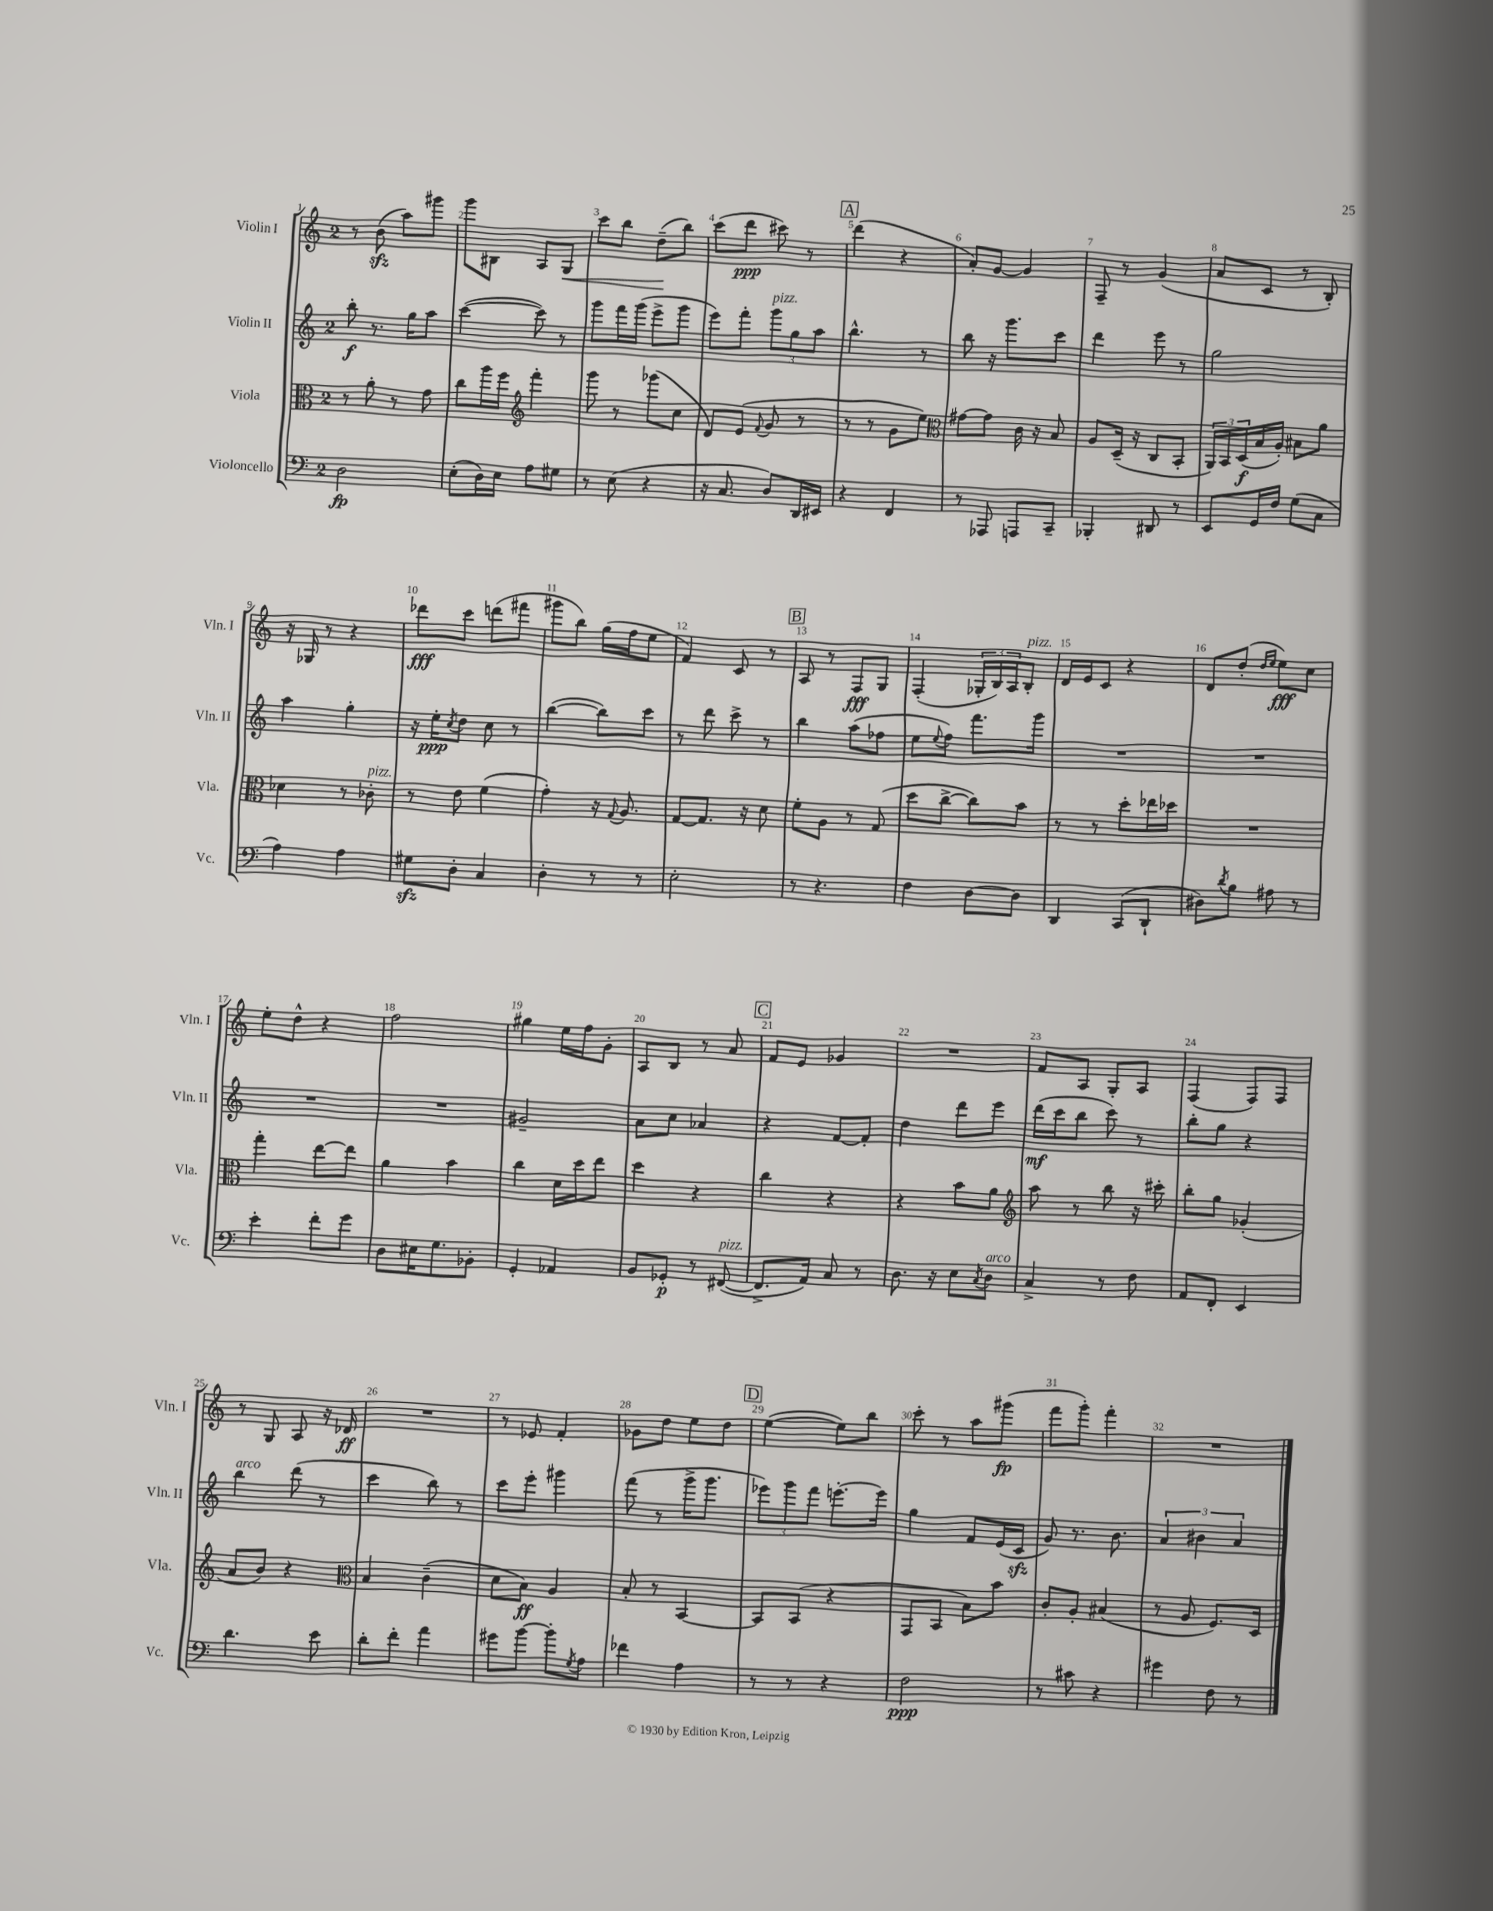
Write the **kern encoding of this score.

**kern	**dynam	**kern	**dynam	**kern	**dynam	**kern	**dynam
*part4	*part4	*part3	*part3	*part2	*part2	*part1	*part1
*staff4	*staff4	*staff3	*staff3	*staff2	*staff2	*staff1	*staff1
*I"Violoncello	*	*I"Viola	*	*I"Violin II	*	*I"Violin I	*
*I'Vc.	*	*I'Vla.	*	*I'Vln. II	*	*I'Vln. I	*
*clefF4	*	*clefC3	*	*clefG2	*	*clefG2	*
*k[]	*	*k[]	*	*k[]	*	*k[]	*
*M2/4	*	*M2/4	*	*M2/4	*	*M2/4	*
=1	=1	=1	=1	=1	=1	=1	=1
2D\	fp	8r	.	8bb'\	f	8r	.
.	.	8a'\	.	8.r	.	(8bzz\	.
.	.	8r	.	.	.	8aa\L)	.
.	.	.	.	16gg\KL	.	.	.
.	.	8g\	.	8aa\J	.	8ggg#X\J	.
=2	=2	=2	=2	=2	=2	=2	=2
(8E'\L	.	8cc\L	.	([4ccc\	.	8ggg\L	.
16D\L)	.	16aa\L	.	.	.	8B#X\J	.
16E\JJ	.	16ff\JJ	.	.	.	.	.
*	*	*clefG2	*	*	*	*	*
8A\L	.	4fff'\	.	8ccc\])	.	8A/L	.
!	!	!	!	!	!	!	!LO:HP:b
8G#X\J	.	.	.	8r	.	8G/J	<
=3	=3	=3	=3	=3	=3	=3	=3
8r	.	8ggg\	.	8ggg\L	.	8ccc\L	.
(8E\	.	8r	.	16fff\L	.	8bb\J	.
.	.	.	.	(16ggg\JJ	.	.	.
4r	.	(8ggg-X\L	.	8eee^\L	.	(8dd~\L	.
.	.	8cc\J	.	8ggg\J	.	8bb\J)	[
=4	=4	=4	=4	=4	=4	=4	=4
16r	.	8d/L)	.	8eee\L)	.	(8ccc\L	.
8.C/	.	.	.	.	.	.	.
.	.	(8e/J	.	8fff'\J	.	8ddd\J	ppp
.	.	8qqf/	.	.	.	.	.
!	!	!	!	!LO:TX:a:i:t=pizz.	!	!	!
8D/L)	.	8g/	.	12ggg\L	.	8ccc#X\)	.
.	.	.	.	12gg\	.	.	.
16DD/L	.	8r	.	.	.	8r	.
.	.	.	.	12aa\J	.	.	.
16EE#X/JJ	.	.	.	.	.	.	.
!!LO:REH:place=s1:t=A
=5	=5	=5	=5	=5	=5	=5	=5
4r	.	8r	.	4.bb^^\	.	(4ddd\	.
.	.	8r	.	.	.	.	.
4FF/	.	8g\L	.	.	.	4r	.
.	.	8ee\J)	.	8r	.	.	.
=6	=6	=6	=6	=6	=6	=6	=6
*	*	*clefC3	*	*	*	*	*
8r	.	[8g#X\L	.	8bb\	.	8a'/L)	.
8AAA-X/	.	8g#\J]	.	16r	.	[8g/J	.
.	.	.	.	8.ggg\L	.	.	.
8AAAn/L	.	16c\	.	.	.	4g/]	.
.	.	16r	.	.	.	.	.
8CC~/J	.	8B/	.	8ccc\J	.	.	.
=7	=7	=7	=7	=7	=7	=7	=7
4BBB-X'/	.	8A/L	.	4ddd\	.	8F~/	.
.	.	(16D~/Jk	.	.	.	8r	.
.	.	16r	.	.	.	.	.
8DD#X/	.	8C/L	.	8eee\	.	(4g/	.
8r	.	8BB'/J	.	8r	.	.	.
=8	=8	=8	=8	=8	=8	=8	=8
8EE/L	.	24AA/LL)	.	2gg\	.	8a/L	.
.	.	24BB/	.	.	.	.	.
.	.	(24D/	f	.	.	.	.
16GG/L	.	16B/	.	.	.	8c/J	.
16F/JJ	.	16A'/JJ)	.	.	.	.	.
(8G\L	.	8B#X\L	.	.	.	8r	.
8C\J	.	8a\J	.	.	.	8B'/)	.
!!LO:LB:g=z
=9	=9	=9	=9	=9	=9	=9	=9
4A\)	.	4d-X\	.	4aa\	.	16r	.
.	.	.	.	.	.	16G-X/	.
.	.	.	.	.	.	8r	.
4A\	.	8r	.	4gg'\	.	4r	.
!	!	!LO:TX:a:i:t=pizz.	!	!	!	!	!
.	.	8c-X'\	.	.	.	.	.
=10	=10	=10	=10	=10	=10	=10	=10
8G#Xzz\L	.	8r	.	16r	.	8ddd-X\L	fff
.	.	.	.	16ee'\KL	ppp	.	.
.	.	.	.	8qcc/	.	.	.
8D'\J	.	8e\	.	8dd\J	.	8ccc\J	.
4C/	.	(4f\	.	8cc\	.	(8dddn\L	.
.	.	.	.	8r	.	8fff#X\J	.
=11	=11	=11	=11	=11	=11	=11	=11
4D'\	.	4g'\)	.	([4bb\	.	8ggg#X\L	.
.	.	.	.	.	.	8bb\J)	.
8r	.	16r	.	8bb\L])	.	(16gg\LL	.
.	.	8qqG/	.	.	.	.	.
.	.	8.A/	.	.	.	16ff\J	.
8r	.	.	.	8ccc\J	.	8ee\J	.
=12	=12	=12	=12	=12	=12	=12	=12
2E'\	.	[8G/L	.	8r	.	4f/)	.
.	.	8.G/J]	.	8ddd\	.	.	.
.	.	.	.	8ccc^\	.	8c/	.
.	.	16r	.	.	.	.	.
.	.	8d\	.	8r	.	8r	.
!!LO:REH:place=s1:t=B
=13	=13	=13	=13	=13	=13	=13	=13
8r	.	8f'\L	.	4bb\	.	8A/	.
4.r	.	8A\J	.	.	.	8r	.
.	.	8r	.	(8aa\L	.	8F/L	fff
.	.	(8G/	.	8ff-X\J	.	8G/J	.
=14	=14	=14	=14	=14	=14	=14	=14
4F\	.	8dd\L	.	8ee\L	.	(4F'/	.
.	.	.	.	8qqee/	.	.	.
.	.	[8cc^\J	.	8ff\J)	.	.	.
[8D\L	.	8cc\L])	.	8.fff\L	.	24G-X'/LL	.
.	.	.	.	.	.	24B/)	.
.	.	.	.	.	.	24A/J	.
!	!	!	!	!	!	!LO:TX:a:i:t=pizz.	!
8D\J]	.	8b\J	.	.	.	8B'/J	.
.	.	.	.	16ggg\Jk	.	.	.
=15	=15	=15	=15	=15	=15	=15	=15
4DD/	.	8r	.	2r	.	16d/LL	.
.	.	.	.	.	.	16e/J	.
.	.	8r	.	.	.	8c/J	.
(8CC/L	.	8dd'\L	.	.	.	4r	.
8DD`/J	.	16ee-X\L	.	.	.	.	.
.	.	16dd-X\JJ	.	.	.	.	.
=16	=16	=16	=16	=16	=16	=16	=16
8D#X\L)	.	2r	.	2r	.	8d/L	.
8qd/	.	.	.	.	.	.	.
8B\J	.	.	.	.	.	(8dd'/J	.
.	.	.	.	.	.	16qqdd/LL	.
.	.	.	.	.	.	16qqee/JJ	.
8A#X\	.	.	.	.	.	8ee\L)	fff
8r	.	.	.	.	.	8cc\J	.
!!LO:LB:g=z
=17	=17	=17	=17	=17	=17	=17	=17
4e'\	.	4gg'\	.	2r	.	8ee'\L	.
.	.	.	.	.	.	8dd^^\J	.
8f'\L	.	[8ee\L	.	.	.	4r	.
8g\J	.	8ee\J]	.	.	.	.	.
=18	=18	=18	=18	=18	=18	=18	=18
8D\L	.	4a\	.	2r	.	2ff\	.
16E#X\K	.	.	.	.	.	.	.
8.G\	.	.	.	.	.	.	.
.	.	4b\	.	.	.	.	.
8BB-X'\J	.	.	.	.	.	.	.
=19	=19	=19	=19	=19	=19	=19	=19
4GG'/	.	4cc\	.	2g#X~/	.	4gg#X\	.
4AA-X/	.	16d\LL	.	.	.	16ee\LL	.
.	.	16dd\J	.	.	.	16ff\J	.
.	.	8ee\J	.	.	.	8g'\J	.
=20	=20	=20	=20	=20	=20	=20	=20
8BB/L	.	4dd\	.	8a\L	.	8A/L	.
8GG-X'/J	p	.	.	8cc\J	.	8B/J	.
8r	.	4r	.	4a-X/	.	8r	.
!LO:TX:a:i:t=pizz.	!	!	!	!	!	!	!
([8FF#X/	.	.	.	.	.	8a/	.
!!LO:REH:place=s1:t=C
=21	=21	=21	=21	=21	=21	=21	=21
8.FF#^/L]	.	4cc\	.	4r	.	8f/L	.
.	.	.	.	.	.	8e/J	.
16AA/Jk)	.	.	.	.	.	.	.
8C/	.	4r	.	[8f/L	.	4g-X/	.
8r	.	.	.	8f'/J]	.	.	.
=22	=22	=22	=22	=22	=22	=22	=22
8.D\	.	4r	.	4dd\	.	2r	.
16r	.	.	.	.	.	.	.
8E\L	.	8b\L	.	8ddd\L	.	.	.
8qC/	.	.	.	.	.	.	.
!LO:TX:a:i:t=arco	!	!	!	!	!	!	!
8D\J	.	8a\J	.	8eee\J	.	.	.
=23	=23	=23	=23	=23	=23	=23	=23
*	*	*clefG2	*	*	*	*	*
4C^/	.	8aa\	.	(16ddd\LL	mf	8f/L	.
.	.	.	.	16ccc\J	.	.	.
.	.	8r	.	8bb\J	.	8A/J	.
8r	.	8bb\	.	8ccc\)	.	8G'/L	.
8F\	.	16r	.	8r	.	8A/J	.
.	.	16ccc#X'\	.	.	.	.	.
=24	=24	=24	=24	=24	=24	=24	=24
8AA/L	.	8bb'\L	.	8bb'\L	.	(4F/	.
8FF'/J	.	8gg\J	.	8gg\J	.	.	.
4EE/	.	(4g-X'/	.	4r	.	8F/L)	.
.	.	.	.	.	.	8F/J	.
!!LO:LB:g=z
=25	=25	=25	=25	=25	=25	=25	=25
!	!	!	!	!LO:TX:a:i:t=arco	!	!	!
4.d\	.	8a/L	.	4bb\	.	8r	.
.	.	8b/J)	.	.	.	8G/	.
.	.	4r	.	(8ddd\	.	8A/	.
8e\	.	.	.	8r	.	16r	.
.	.	.	.	.	.	16d-X/	ff
=26	=26	=26	=26	=26	=26	=26	=26
*	*	*clefC3	*	*	*	*	*
8d'\L	.	4B/	.	4ccc\	.	2r	.
8f'\J	.	.	.	.	.	.	.
4a\	.	(4c~\	.	8bb\)	.	.	.
.	.	.	.	8r	.	.	.
=27	=27	=27	=27	=27	=27	=27	=27
8g#X\L	.	8d\L	.	8ccc\L	.	8r	.
[8b\J	.	8B\J)	ff	8eee'\J	.	8e-X/	.
8b'\L]	.	4A/	.	4ggg#X\	.	4f'/	.
8qG/	.	.	.	.	.	.	.
8A\J	.	.	.	.	.	.	.
=28	=28	=28	=28	=28	=28	=28	=28
4f-X\	.	8B'/	.	(8fff\	.	8g-X\L	.
.	.	8r	.	8r	.	8dd\J	.
4A\	.	[4BB/	.	16ggg^\KL	.	8ee\L	.
.	.	.	.	8.ggg\J	.	.	.
.	.	.	.	.	.	8dd\J	.
!!LO:REH:place=s1:t=D
=29	=29	=29	=29	=29	=29	=29	=29
8r	.	8BB/L]	.	12eee-X\L)	.	([4ee\	.
.	.	.	.	12ggg\	.	.	.
8r	.	(8BB/J	.	.	.	.	.
.	.	.	.	12fff\J	.	.	.
4r	.	4r	.	[8.eeen'\L	.	8ee\L])	.
.	.	.	.	.	.	8bb\J	.
.	.	.	.	16eee\Jk]	.	.	.
=30	=30	=30	=30	=30	=30	=30	=30
2F\	ppp	8GG/L	.	4gg\	.	8ccc'\	.
.	.	8BB/J	.	.	.	8r	.
.	.	8B\L)	.	8f/L	.	8aa\L	.
.	.	8b\J	.	(16e/L	.	(8ggg#X\J	fp
.	.	.	.	16czz/JJ	.	.	.
=31	=31	=31	=31	=31	=31	=31	=31
8r	.	8c'/L	.	8g/)	.	8fff\L	.
8c#X\	.	8A'/J	.	8.r	.	8ggg'\J)	.
4r	.	(4B#X/	.	.	.	4fff'\	.
.	.	.	.	8.b\	.	.	.
=32	=32	=32	=32	=32	=32	=32	=32
4g#X\	.	8r	.	6a/	.	2r	.
.	.	8A/	.	.	.	.	.
.	.	.	.	6b#X\	.	.	.
8F\	.	8.F/L)	.	.	.	.	.
.	.	.	.	6a/	.	.	.
8r	.	.	.	.	.	.	.
.	.	16D/Jk	.	.	.	.	.
==	==	==	==	==	==	==	==
*-	*-	*-	*-	*-	*-	*-	*-
